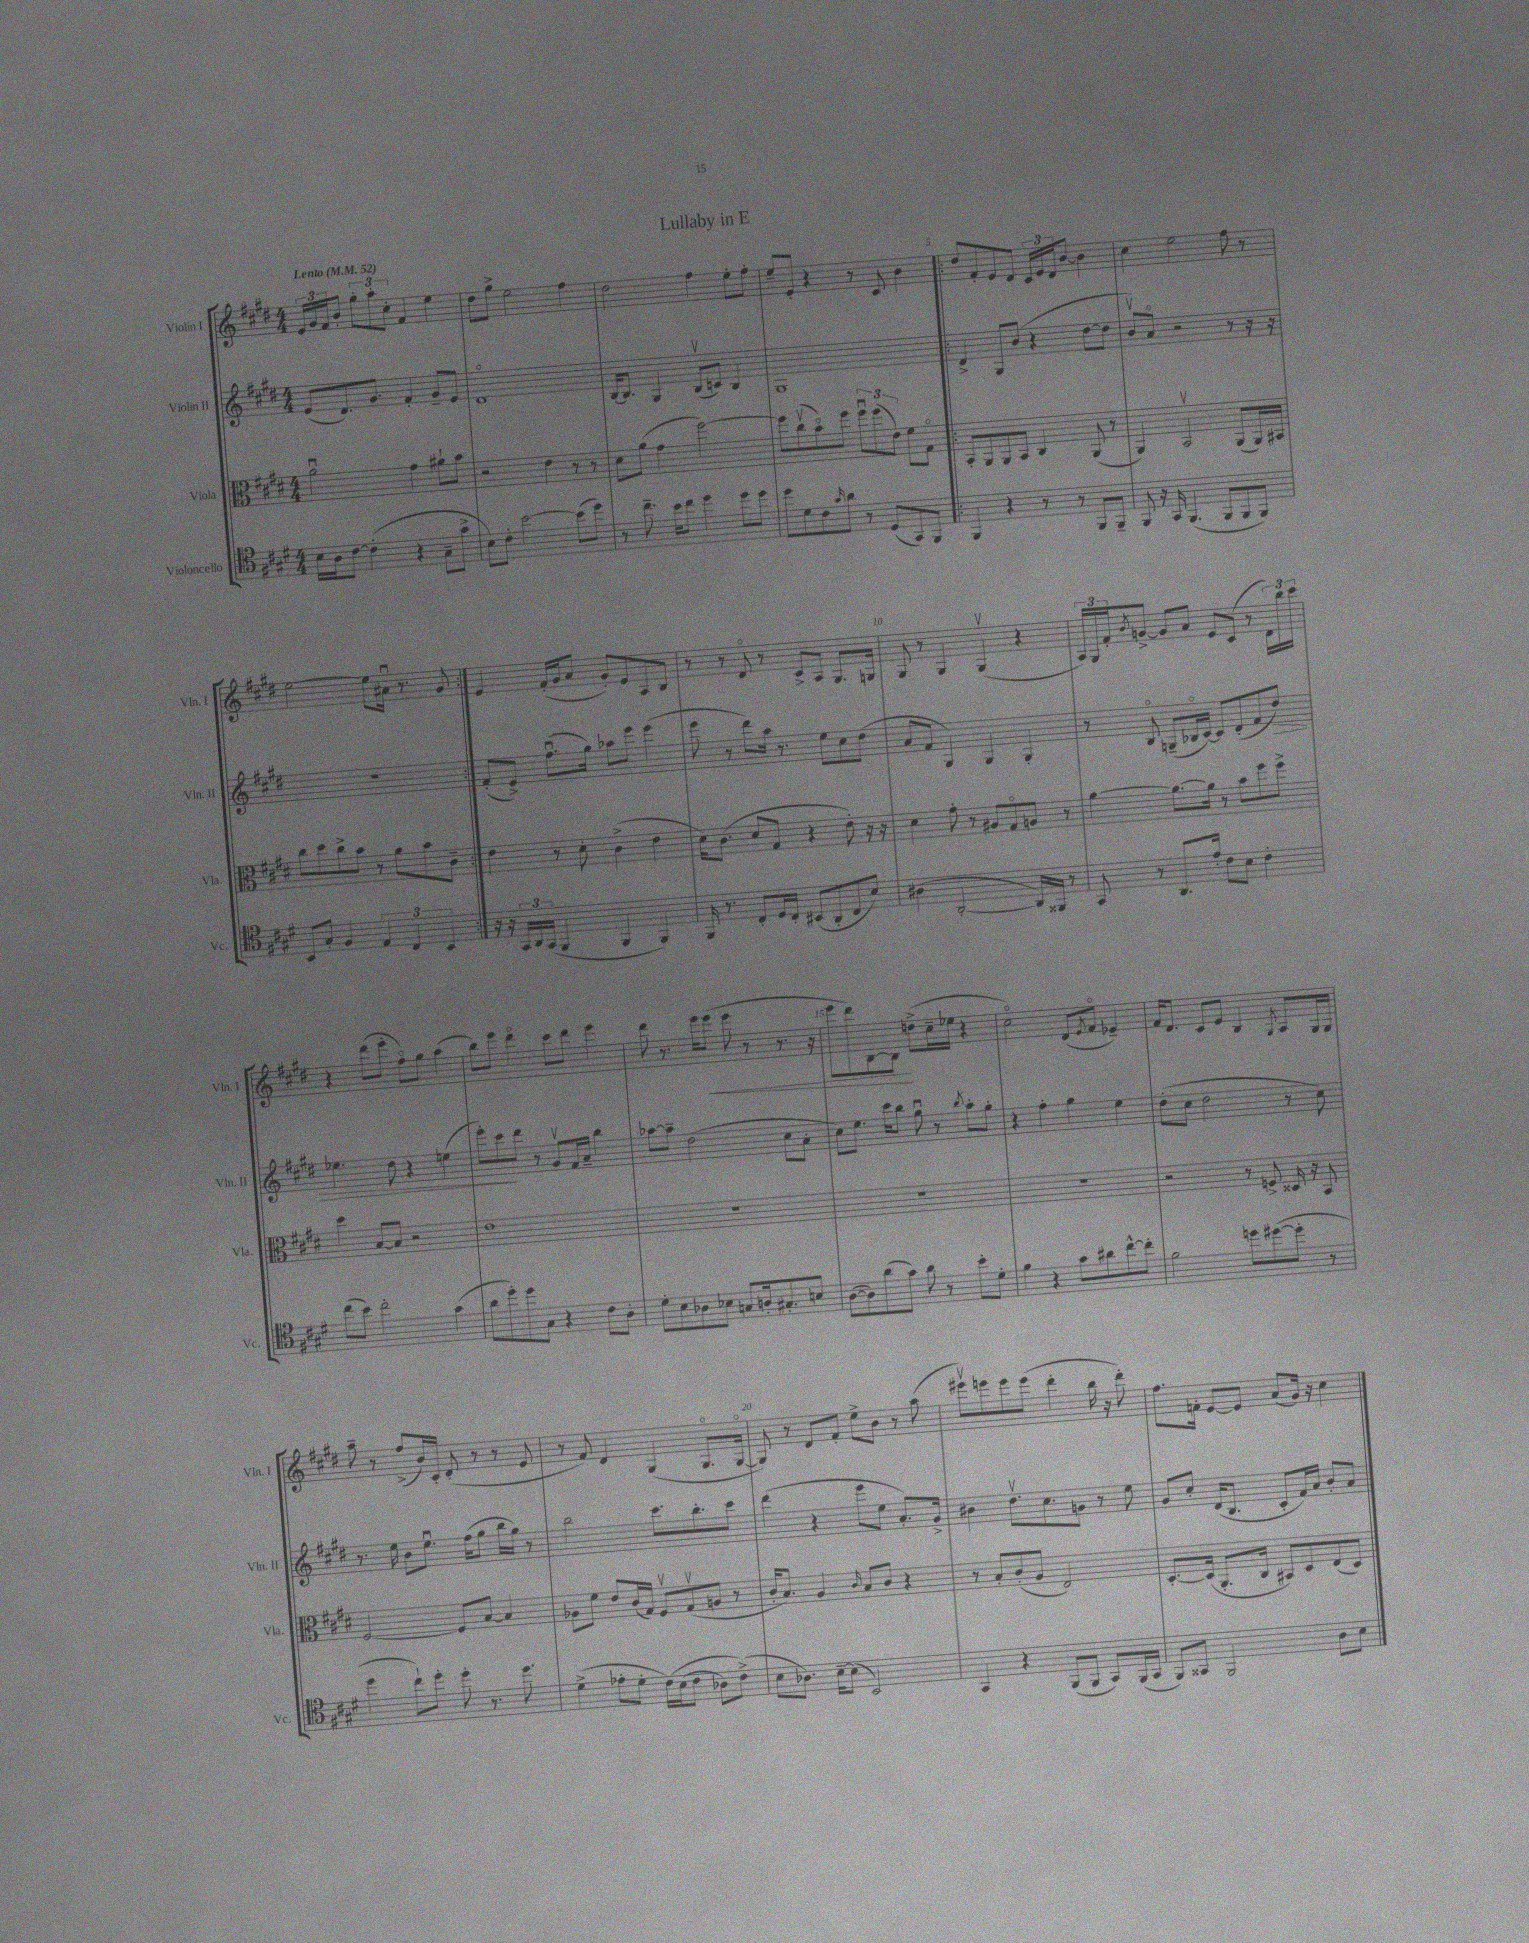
\header { title = "Lullaby in E" }
<<
\new StaffGroup <<
\new Staff = "s0" \with { instrumentName = "Violin I" shortInstrumentName = "Vln. I" } {
    \clef treble \key e \major \numericTimeSignature \time 4/4 \tempo "Lento" 4 = 52
    \tuplet 3/2 { e'16 gis'16 fis'16 } b'8-. \tuplet 3/2 { gis''8-. a''8-. cis''8-. } fis'4 e''4 |
    dis''8 gis''8-> e''2 fis''4 |
    dis''2 fis''4 e''8-. fis''8-. |
    e''8-- e'8-. r4 r8 cis'8 b'4 |
    \repeat volta 2 { dis''8 fis'8-. e'8 dis'8 \tuplet 3/2 { cis'16 e'16 dis'16 } b'8~ b'4 |
    cis''4 e''2 fis''8 r8 |
    e''2~ e''8 ais'16\downbow r8. gis'8 | }
    e'4 fis'16-.( gis'16 a'8 gis'8-.) e'8 a8 b8 |
    r8 r8 dis'8\flageolet r8 cis'8-> a8 gis8. g16 |
    gis8 r8 gis4 gis4\upbow( r4 |
    \tuplet 3/2 { a16) gis16 fis'16-. } \acciaccatura { b'8 } g'8~-> g'8 a'8 e'8 cis'8( r8 \tuplet 3/2 { dis'16) b''16 cis'''16 } |
    r4 dis'''8( e'''8-. fis''8\flageolet) gis''8 a''4( |
    b''8) e'''8 dis'''4\flageolet cis'''8 dis'''8 e'''4 |
    dis'''8 r8. e'''16 e'''8\<( e'''8 r8 r8. r16 |
    e'''8 dis'''8) b8~ b8\! d''8->( cis''16-- ees''16 r4 |
    cis''2\flageolet) dis'8( \acciaccatura { e'8 } fis'8\flageolet ees'4--) |
    fis'16 dis'8. cis'8 e'8 b4 \acciaccatura { gis8 } a8 gis16 gis16 |
    a''8-- r8 fis''8->( b'16) cis'16-. dis'8-.( r8 r8 e'8 |
    r8 fis'8) dis'4 gis4( gis8.\flageolet gis16~\flageolet |
    gis8) r8 dis'8 fis'8-. e''8-> b'8 r8 a''8( |
    eis'''8\upbow) e'''8 e'''8 e'''8( dis'''4-. b''16 r16 dis'''8-.) |
    fis''8. f'16-. e'8~ e'8 a'8( gis'16) r16 cis''4 \bar "|." |
}
\new Staff = "s1" \with { instrumentName = "Violin II" shortInstrumentName = "Vln. II" } {
    \clef treble \key e \major \numericTimeSignature \time 4/4
    e'8( dis'8.) gis'8. fis'4-. gis'8-- e'8 |
    dis'1\flageolet |
    b16~ b8. gis4 b8\upbow( c'8) b4 |
    gis1 |
    \repeat volta 2 { dis'4-> gis8 b'8( r4 dis''8~ dis''8 |
    b'8\upbow) a'8\flageolet r2 r8 r16 r16 |
    r1 | }
    fis'8-.( e'8->) fis''8.\downbow( gis''16) aes''8 e'''8 e'''4( |
    e'''8 r8 dis'''8) a''16 r8. e''8 cis''8 dis''8( |
    a'8 fis'8 gis4) gis4 gis4-. |
    r8 b8\flageolet g8--( bes16\flageolet cis'16~) cis'8 dis'8-.( fis'8 dis''8\>) |
    ees''4. dis''8 r4 e''4( |
    e'''8-.) cis'''8\! dis'''8 r8 gis'8\upbow fis'16 a'16-- b''4 |
    aes''8~ aes''8-- dis''2( cis''8 a'8-. |
    cis''8) e''8. cis'''16 b''8 gis''8\downbow r8 \acciaccatura { b''8 } a''8-. gis''8-. |
    r4 fis''4-. gis''4 e''4 |
    dis''8-.( cis''8 dis''2 r8 cis''8) |
    r8. e''16 b'8 e''8.\downbow fis''16( gis''8 b''16 gis''16) r8 |
    b''2 cis'''8. b''8.-. cis'''8 |
    dis'''4( r4 e'''8 e''8 a'8.-.) gis'16-> |
    bis'4 dis''8.\upbow cis''8. g'8 r8 e''8 |
    gis'8 cis''8-. dis'16( b8. cis'8-. fis'16) a'16 b'8-. a'8 \bar "|." |
}
\new Staff = "s2" \with { instrumentName = "Viola" shortInstrumentName = "Vla." } {
    \clef alto \key e \major \numericTimeSignature \time 4/4
    a'2\downbow gis'4 ais'8-! b'8 |
    r2 e'4 r8 r8 |
    dis'8 a'8( gis'4 fis''2~) |
    fis''8 cis''8\upbow( b'8\flageolet) fis''8 \tuplet 3/2 { fis''8\downbow fis''8( e'8) } fis'8 gis8\flageolet |
    \repeat volta 2 { b,8-. a,8 a,8 b,8 cis4 a,8( r8 |
    a,4) b,2\upbow a,8( a,16) bis,16 |
    cis''8 dis''8 cis''8-> b'8 r8 a'8 b'8 cis'8-- | }
    e'4 r8 dis'8-. cis'4->( e'4 |
    dis'16) cis'8.( dis'8 gis8 r4 e'8-.) r16 r16 |
    dis'4 gis'8-. r8 ais8 gis8\flageolet a8 r8 |
    a'4~ a'8.~ a'16 r8 b'8 fis''8 fis''8-> |
    dis''4 b8~ b8 r2 |
    e'1 |
    R1 |
    R1 |
    R1 |
    r2 r8 f8-> disis16 r16 b,8 |
    fis2~ fis8 b8~ b4 |
    aes8 fis'8 e'8 cis'16( gis16) fis8\upbow gis8\upbow( a8 r8 |
    cis'16-. b8.) a4 \grace { cis'16 } b8 cis'8 r4 |
    r8 b8-. cis'8-.( a8 e2) |
    dis8.~-. dis16( a,8.-. cis16 bis,8) dis8 e8( dis8) \bar "|." |
}
\new Staff = "s3" \with { instrumentName = "Violoncello" shortInstrumentName = "Vc." } {
    \clef tenor \key e \major \numericTimeSignature \time 4/4
    b16 a16 cis'8~ cis'4-.( r4 gis8-- gis'8-> |
    b8) cis'8-. b'2~ b'8( dis''8) |
    r8 cis''8.-- b'16 cis''8 dis''4 dis''8 dis''8 |
    dis''8 dis'8 cis'8 \grace { gis'16 } a'8 r8 dis8( gis,8) fis,8 |
    \repeat volta 2 { fis,4 r4 r8 r8 fis,8 fis,8-- |
    fis,8 r16 gis,16 fis,4.( fis,8 fis,8 fis,8) |
    b,8 gis8-. fis4 \tuplet 3/2 { e4 cis4 b,4 } | }
    r16 r16 \tuplet 3/2 { gis,16 a,16 gis,16( } fis,4 fis,4 fis,4) |
    fis,16 r8. cis8-. dis16 cis16-. bis,8( a,8-. cis8 b8) |
    ais4( a,2~-. a,16) fisis,16 r8 |
    gis,8 r8 a,8. e'16-. cis'8 b8 cis'4-. |
    cis''8( b'8) cis''2-. gis'4( |
    a'8 dis''8-.) dis''8 gis8 r4 cis'8 a8-. |
    dis'8-. b8 aes8 bes8 g8 a16-. gis8.-. b8 |
    a8~( a8) a'8( gis'8) a'8 r8 b'8-. dis'8-. |
    fis'4 r4 gis'8 ais'8 cis''8~-^ cis''8-. |
    fis'2 d''8 dis''8~( dis''8-. r8 |
    dis''4 cis''8-!) dis''8-. dis''8-. r8. dis''8. |
    dis'4->( ees'8-. dis'8-. cis'16)\( b16( cis'8 aes8) cis'8->(\) |
    b8 aes8.) b16~-- b8( b,2) |
    gis,4 r4 fis,8( fis,8 gis,8) fis,16( gis,16 |
    fis,8) gisis,8 fis,2 a8 b8 \bar "|." |
}
>>
>>
\layout { \context { \Score \override BarNumber.break-visibility = ##(#f #t #t) barNumberVisibility = #(every-nth-bar-number-visible 5) } }
